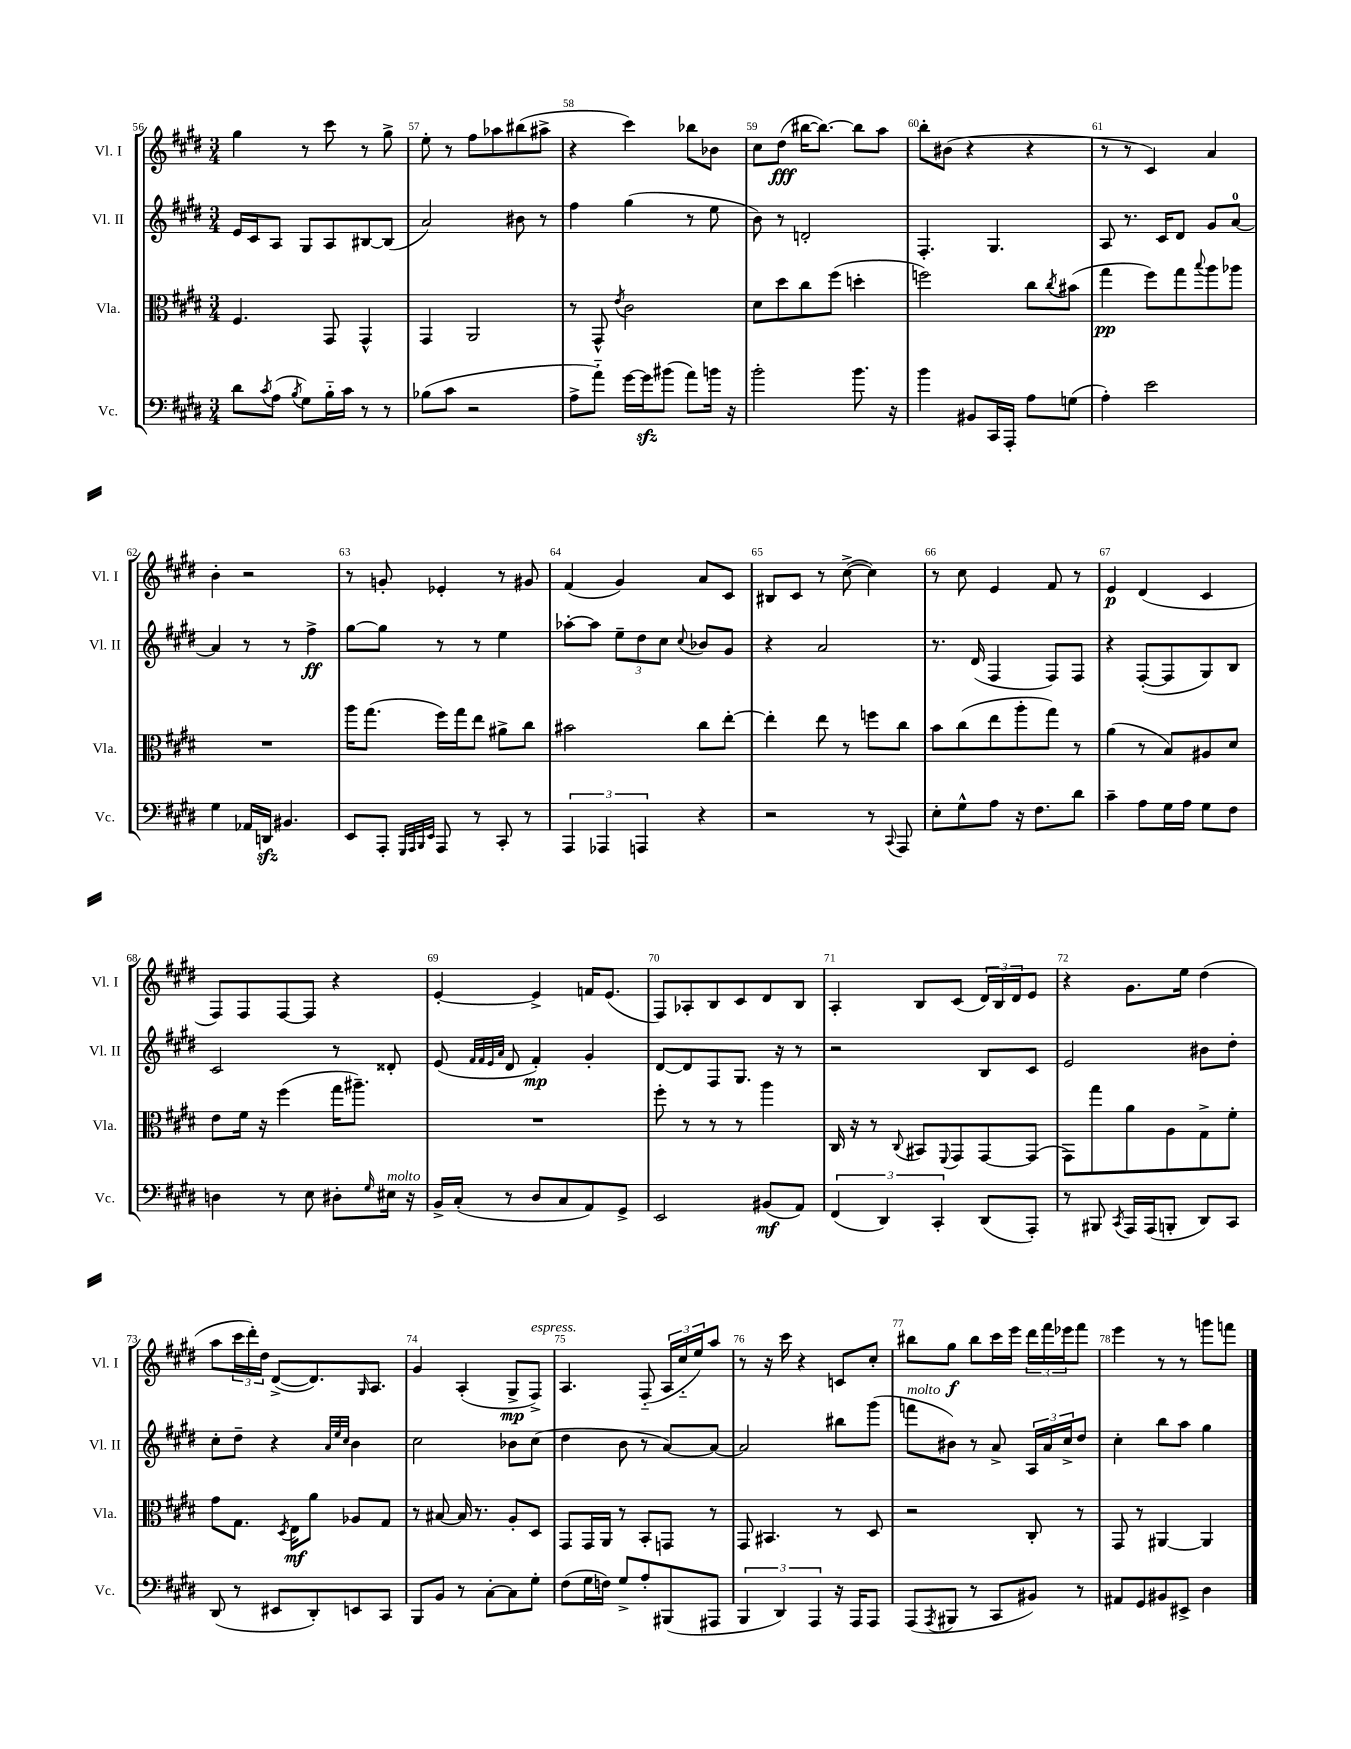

**kern	**kern	**kern	**kern
*staff4	*staff3	*staff2	*staff1
*clefF4	*clefC3	*clefG2	*clefG2
*k[f#c#g#d#]	*k[f#c#g#d#]	*k[f#c#g#d#]	*k[f#c#g#d#]
*M3/4	*M3/4	*M3/4	*M3/4
8d#	4.F#	16e	4gg#
.	.	16c#	.
8qc#	.	.	.
(8A	.	8A	.
8qB	.	.	.
8G#)	.	8G#	8r
16B'~	8GG#	8A	8ccc#
16c#	.	.	.
8r	4GG#^^	[8B#	8r
8r	.	(8B#]	8gg#^
=	=	=	=
(8B-	4GG#	2a)	8ee'
8c#	.	.	8r
2r	2AA	.	8ff#
.	.	.	8aa-
.	.	8b#	(8bb#
.	.	8r	8aa#^
=	=	=	=
8A^	8r	4ff#	4r
8a'~)	8GG#^^	.	.
.	8qe	.	.
[16g#	2c#	(4gg#	4ccc#)
16g#]	.	.	.
(8b#	.	.	.
8a)	.	8r	8bb-
16b	.	8ee	8b-
16r	.	.	.
=	=	=	=
2b'	8d#	8b)	8cc#
.	8dd#	8r	(8dd#
.	8cc#	2d'	[16bb#
.	.	.	8.bb#_)
.	(8ff#	.	.
8.b	4dd'	.	8bb#]
.	.	.	8aa
16r	.	.	.
=	=	=	=
4b	2ff)	4.F#'	8bb'
.	.	.	(8b#
8BB#	.	.	4r
16CC#	.	4.G#	.
16AAA'	.	.	.
8A	8cc#	.	4r
.	8qcc#	.	.
(8G	(8b#	.	.
=	=	=	=
4A')	4gg#	8A	8r
.	.	8.r	8r
2e	8ff#)	.	4c#)
.	.	16c#	.
.	8gg#	8d#	.
.	8qqbb	.	.
.	8aa	8g#	4a
.	8aa-	[8a	.
=	=	=	=
4G#	2.r	4a]	4b'
16AA-	.	8r	2r
16DD	.	.	.
4.BB#	.	8r	.
.	.	4ff#^	.
=	=	=	=
8EE	16aa	[8gg#	8r
.	(8.gg#	.	.
8AAA'	.	8gg#]	8g'
32qqGGG#	.	.	.
32qqAAA	.	.	.
32qqBBB	.	.	.
32qqEE	.	.	.
8AAA	16ff#)	8r	4e-'
.	16gg#	.	.
8r	8ee	8r	.
8CC#'	8a#^	4ee	8r
8r	8cc#	.	8g#
=	=	=	=
6AAA	2b#	[8aa-'	(4f#
.	.	8aa-]	.
6AAA-	.	.	.
.	.	12ee~	4g#)
6AAA	.	12dd#	.
.	.	12cc#	.
.	.	8qqcc#	.
4r	8cc#	8b-	8a
.	[8ee'	8g#	8c#
=	=	=	=
2r	4ee']	4r	8B#
.	.	.	8c#
.	8ee	2a	8r
.	8r	.	([8cc#^
8r	8ff	.	4cc#])
8qqCC#	.	.	.
8AAA	8cc#	.	.
=	=	=	=
8E'	8b	8.r	8r
8G#^^	(8cc#	.	8cc#
.	.	(16d#	.
8A	8ee	4F#	4e
16r	8aa'	.	.
8.F#	.	.	.
.	8gg#)	8F#)	8f#
8d#	8r	8F#	8r
=	=	=	=
4c#~	(4a	4r	4e
8A	8r	([8F#'	(4d#
16G#	8B)	8F#]	.
16A	.	.	.
8G#	8A#	8G#)	4c#
8F#	8d#	8B	.
=	=	=	=
4D	8e	2c#	8F#)
.	16f#	.	8F#
.	16r	.	.
8r	(4ff#	.	[8F#
8E	.	.	8F#]
8D#'	16gg#	8r	4r
.	8.aa#~)	.	.
16qqG#	.	.	.
16E#	.	8d##'	.
16r	.	.	.
=	=	=	=
16BB^	2.r	(8e	[4e'
(16C#'	.	.	.
.	.	32qqf#	.
.	.	32qqf#	.
.	.	32qqe	.
.	.	32qqa	.
8r	.	8d#	.
8D#	.	4f#')	4e^]
8C#	.	.	.
8AA)	.	4g#'	16f
.	.	.	(8.e
8GG#^	.	.	.
=	=	=	=
2EE	8ff#'	[8d#	8F#)
.	8r	8d#]	8A-'
.	8r	8F#	8B
.	8r	8.G#	8c#
(8BB#	4aa	.	8d#
.	.	16r	.
8AA)	.	8r	8B
=	=	=	=
(6FF#	16C#	2r	4A'
.	16r	.	.
.	8r	.	.
6DD#)	.	.	.
.	8qqC#	.	.
.	8BB#	.	8B
6CC#'	.	.	.
.	8qqFF#	.	.
.	8GG#	.	(8c#
(8DD#	[8GG#	8B	24d#)
.	.	.	24B
.	.	.	24d#
8AAA')	(8GG#]	8c#	8e
=	=	=	=
8r	8GG#)	2e	4r
8BBB#	8gg#	.	.
8qCC#	.	.	.
16AAA	8a	.	8.g#
(16AAA	.	.	.
8BBB'	8A	.	.
.	.	.	16ee
8DD#)	8G#^	8b#	(4dd#
8CC#	8f#'	8dd#'	.
=	=	=	=
(8DD#	8g#	8cc#'	8aa
8r	8.G#	8dd#~	24ccc#
.	.	.	24ddd#')
.	.	.	24dd#
8EE#	.	4r	([8d#^
.	8qD#	.	.
.	16E	.	.
8DD#')	8a	.	8.d#])
.	.	32qqa	.
.	.	32qqee	.
.	.	32qqcc#	.
8EE	8A-	4b	.
.	.	.	16qqG#
.	.	.	8.A
8CC#	8G#	.	.
=	=	=	=
8BBB	8r	2cc#	4g#
8BB	[8B#	.	.
8r	16B#]	.	(4A'
.	8.r	.	.
[8C#'	.	.	.
8C#]	8A'	8b-	8G#^
8G#'	8D#	(8cc#	8F#^)
=	=	=	=
(8F#	8GG#	4dd#	4.A
16G#	16GG#	.	.
16F)	16AA	.	.
8G#^	8r	8b	.
8A'	8BB'	8r	(8F#'~
(8BBB#	8GG	[8a)	24A
.	.	.	24cc#'~
.	.	.	24ee)
8AAA#	8r	8a_	8aa
=	=	=	=
6BBB	8GG#	2a]	8r
.	4.BB#	.	16r
6DD#)	.	.	.
.	.	.	16ccc#
.	.	.	4r
6AAA	.	.	.
16r	8r	8bb#	8c
16AAA	.	.	.
8AAA	8D#	(8ggg#	8cc#'
=	=	=	=
(8AAA	2r	8fff	8bb#
8qAAA	.	.	.
8BBB#	.	8b#)	8gg#
8r	.	8r	8bb#
8CC#	.	8a^	16ccc#
.	.	.	16eee
8BB#)	8C#'	24A	24ddd#
.	.	24a	24fff#
.	.	24cc#^	24eee-
8r	8r	8dd#	8fff#
=	=	=	=
8AA#	8GG#	4cc#'	4eee
8GG#	8r	.	.
8BB#	[4AA#	8bb	8r
8EE#^	.	8aa	8r
4D#	4AA#]	4gg#	8ggg
.	.	.	8fff
==	==	==	==
*-	*-	*-	*-
